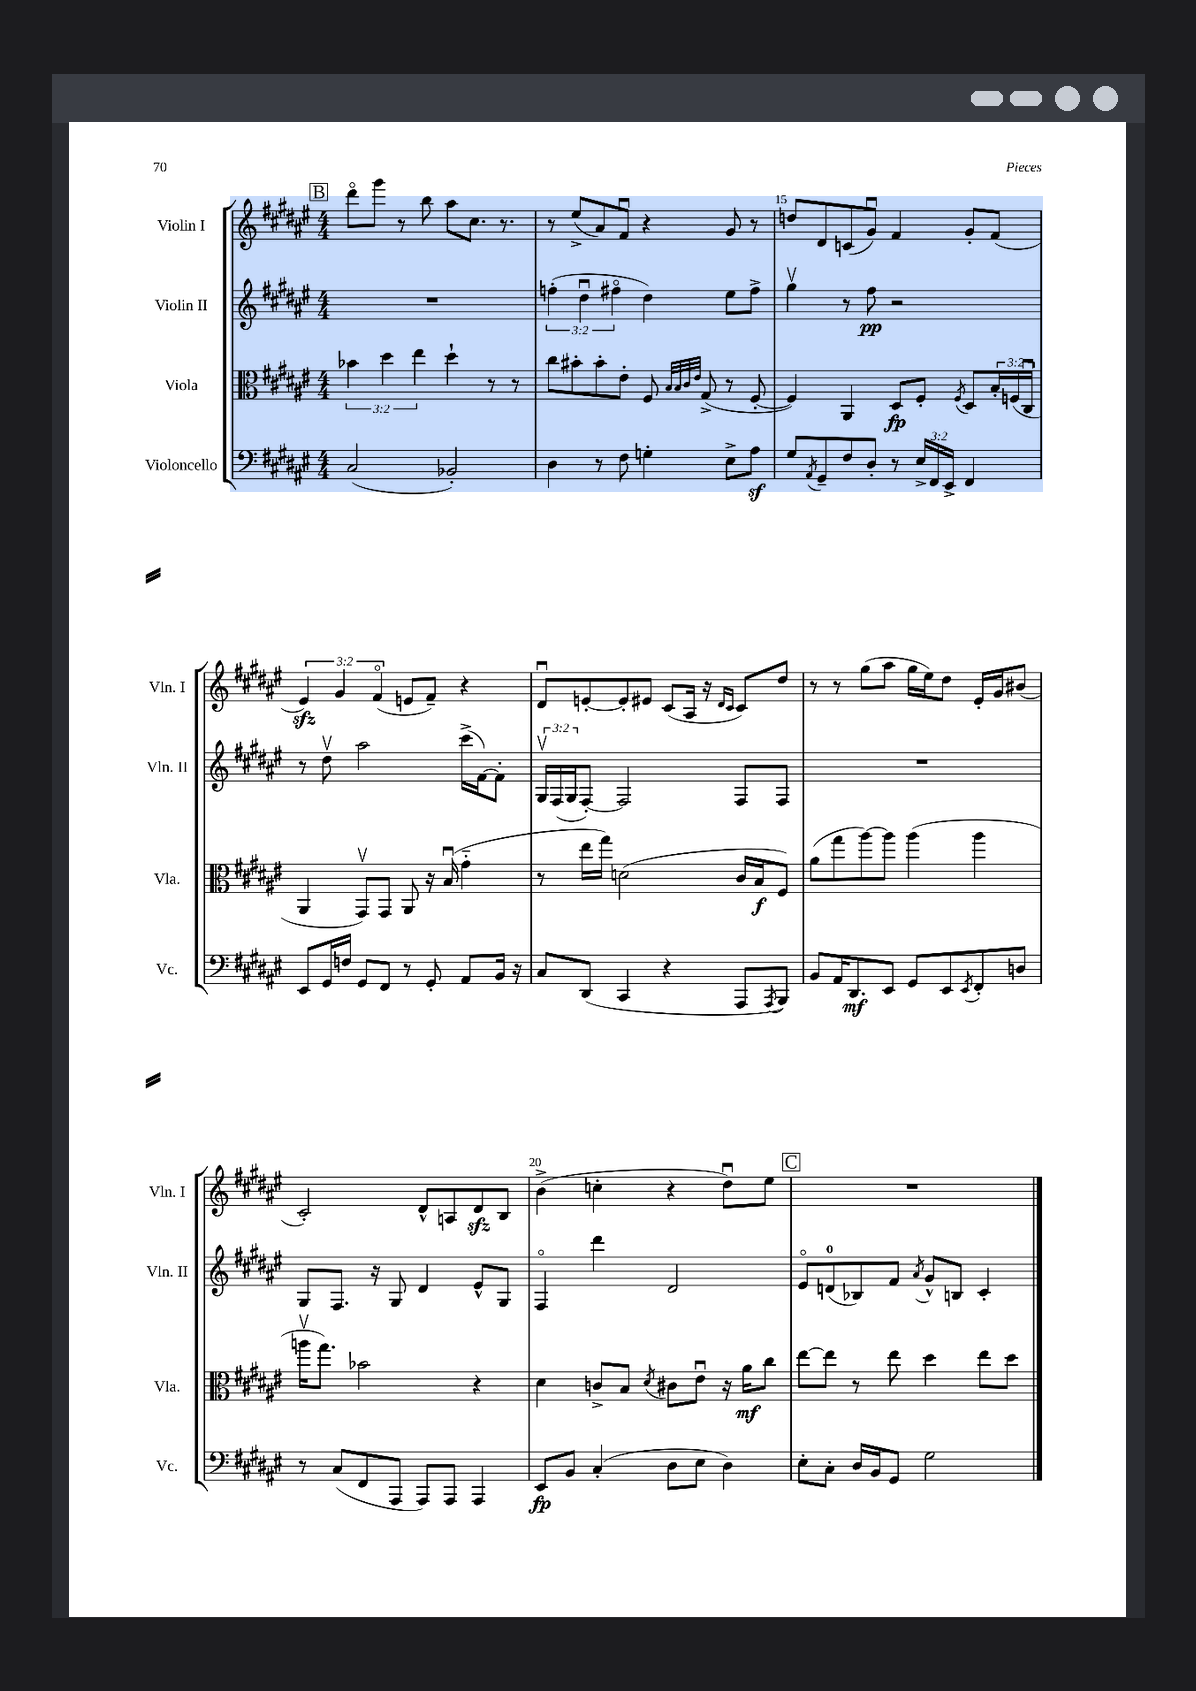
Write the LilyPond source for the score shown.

<<
\new StaffGroup <<
\new Staff = "s0" \with { instrumentName = "Violin I" shortInstrumentName = "Vln. I" } {
    \clef treble \key fis \major \numericTimeSignature \time 4/4 \override Staff.TupletNumber.text = #tuplet-number::calc-fraction-text
    \mark \markup { \box "B" } dis'''8\flageolet gis'''8 r8 b''8 ais''8 cis''8. r8. |
    r8 eis''8->( ais'8) fis'8\downbow r4 gis'8 r8 |
    d''8 dis'8 c'8( gis'8\downbow) fis'4 gis'8-. fis'8( |
    \tuplet 3/2 { eis'4\sfz) gis'4 fis'4\flageolet( } e'8 fis'8--) r4 |
    dis'8\downbow e'8~-. e'8-. eis'8 cis'8( ais16 r16 \grace { dis'16 cis'16 } cis'8) dis''8 |
    r8 r8 gis''8( ais''8 gis''16 eis''16) dis''8 eis'16-. gis'16 bis'8( |
    cis'2-.) dis'8-^ a8 dis'8\sfz b8 |
    b'4->( c''4-. r4 dis''8\downbow) eis''8 |
    \mark \markup { \box "C" } R1 \bar "|." |
}
\new Staff = "s1" \with { instrumentName = "Violin II" shortInstrumentName = "Vln. II" } {
    \clef treble \key fis \major \numericTimeSignature \time 4/4 \override Staff.TupletNumber.text = #tuplet-number::calc-fraction-text
    \mark \markup { \box "B" } R1 |
    \tuplet 3/2 { f''4-.( dis''4\downbow fis''4\flageolet } dis''4) eis''8 fis''8-> |
    gis''4\upbow r8 fis''8\pp r2 |
    r8 dis''8\upbow ais''2 cis'''16->( fis'16~) fis'8-. |
    \tuplet 3/2 { gis16\upbow fis16( gis16 } fis8~-.) fis2 fis8 fis8 |
    R1 |
    gis8 fis8. r16 gis8 dis'4 eis'8-^ gis8 |
    fis4\flageolet dis'''4 dis'2 |
    \mark \markup { \box "C" } eis'8\flageolet d'8-0( bes8) fis'8 \acciaccatura { ais'8 } gis'8-^ b8 cis'4-. \bar "|." |
}
\new Staff = "s2" \with { instrumentName = "Viola" shortInstrumentName = "Vla." } {
    \clef alto \key fis \major \numericTimeSignature \time 4/4 \override Staff.TupletNumber.text = #tuplet-number::calc-fraction-text
    \mark \markup { \box "B" } \tuplet 3/2 { bes'4 dis''4 eis''4 } dis''4-! r8 r8 |
    cis''8 bis'8-. bis'8-. eis'8-. fis8 \grace { b32 b32 cis'32 eis'32 } gis8->( r8 fis8~-. |
    fis4) ais,4 dis8\fp fis8-. \acciaccatura { fis8 } dis8 \tuplet 3/2 { b16-. f16( cis16\downbow } |
    ais,4 gis,8\upbow) gis,8 ais,8 r16 b16\downbow( gis'4-_ |
    r8 eis''16 gis''16) d'2( cis'16 b16\f fis8) |
    ais'8( gis''8 ais''8~) ais''8 ais''4( ais''4 |
    a''16\upbow gis''8.) bes'2 r4 |
    dis'4 c'8-> b8 \acciaccatura { dis'8 } cis'8 eis'8\downbow r16 ais'16\mf cis''8 |
    \mark \markup { \box "C" } eis''8~ eis''8 r8 eis''8 dis''4 eis''8 dis''8 \bar "|." |
}
\new Staff = "s3" \with { instrumentName = "Violoncello" shortInstrumentName = "Vc." } {
    \clef bass \key fis \major \numericTimeSignature \time 4/4 \override Staff.TupletNumber.text = #tuplet-number::calc-fraction-text
    \mark \markup { \box "B" } cis2( bes,2-.) |
    dis4 r8 fis8 g4-. eis8-> ais8\sf |
    gis8 \acciaccatura { ais,8 } gis,8-- fis8 dis8-. r8 \tuplet 3/2 { eis16-> fis,16 eis,16-> } fis,4 |
    eis,8 gis,16 f16 gis,8 fis,8 r8 gis,8-. ais,8 b,16 r16 |
    cis8 dis,8( cis,4 r4 ais,,8 \acciaccatura { ais,,8 } b,,8) |
    b,8 ais,16 dis,8.\mf eis,8 gis,8 eis,8 \acciaccatura { eis,8 } fis,8-. d8 |
    r8 cis8( fis,8 ais,,8 ais,,8) ais,,8 ais,,4 |
    eis,8\fp b,8 cis4-.( dis8 eis8 dis4) |
    \mark \markup { \box "C" } eis8-. cis8-. dis16 b,16 gis,8 gis2 \bar "|." |
}
>>
>>
\layout { \context { \Score currentBarNumber = #13 \override BarNumber.break-visibility = ##(#f #t #t) barNumberVisibility = #(every-nth-bar-number-visible 5) } }
